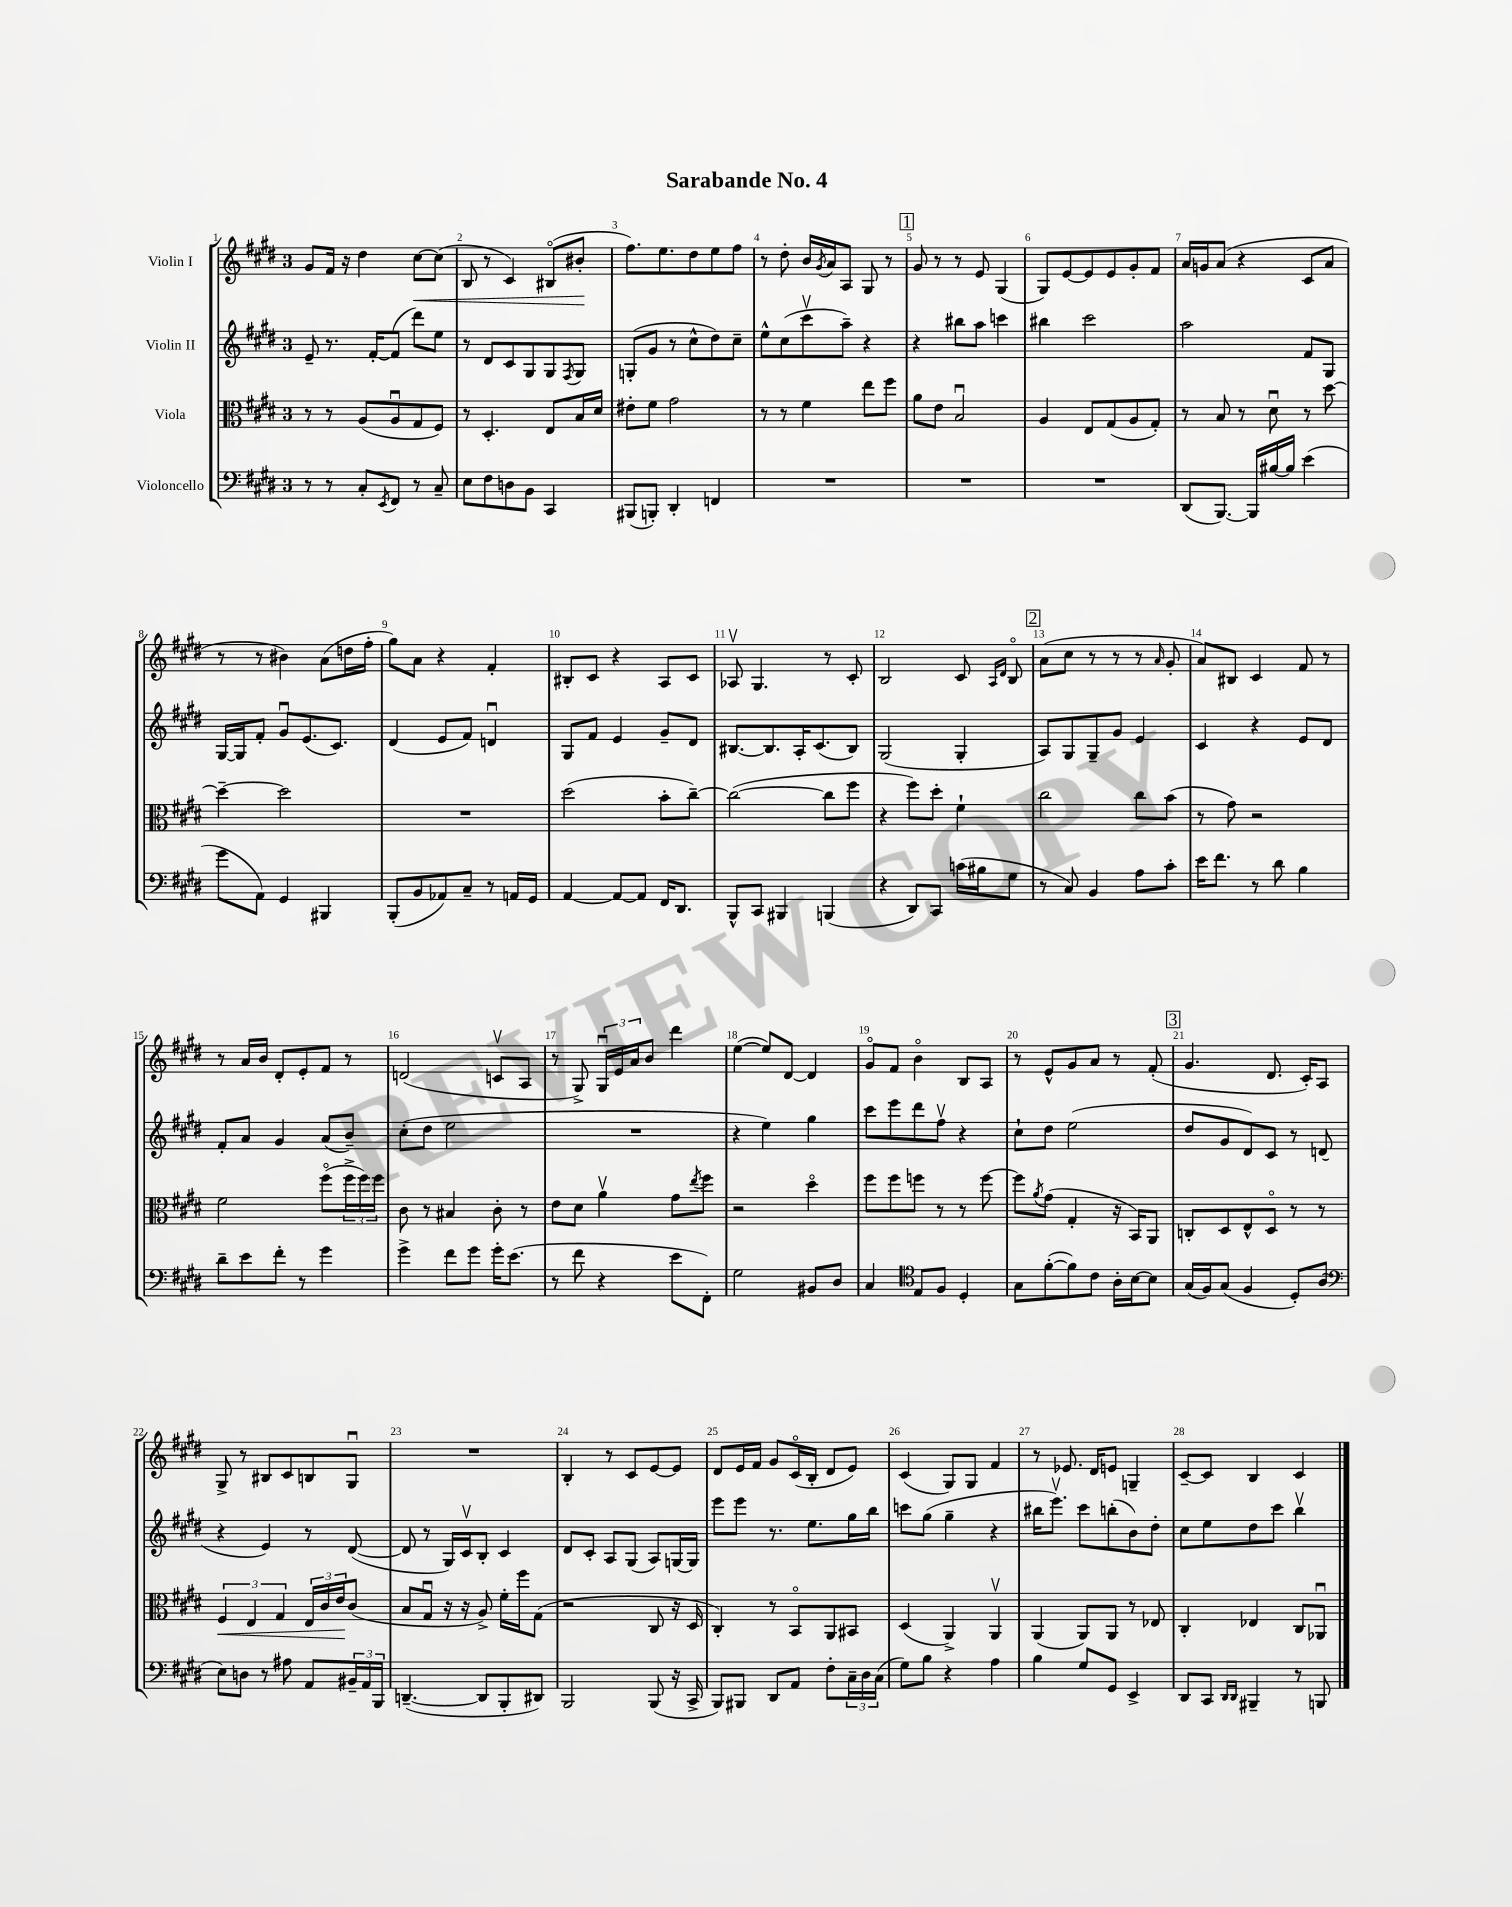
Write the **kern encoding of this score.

**kern	**kern	**kern	**kern
*staff4	*staff3	*staff2	*staff1
*clefF4	*clefC3	*clefG2	*clefG2
*k[f#c#g#d#]	*k[f#c#g#d#]	*k[f#c#g#d#]	*k[f#c#g#d#]
*M3/4	*M3/4	*M3/4	*M3/4
8r	8r	8e~/	8g#/L
8r	8r	8.r	16f#/Jk
.	.	.	16r
8C#'/L	(8A/L	.	4dd#\
.	.	[16f#'/LK	.
8qEE/	.	.	.
8FF#/J	8Au/	(8f#/]J	.
8r	8G#/	8ddd#\L)	[8cc#\L
8C#~/	8F#/J)	8ee\J	(8cc#\]J
=	=	=	=
8E\L	8r	8r	8B/
8F#\	4.D#'/	8d#/L	8r
8D\	.	8c#/	4c#/)
8BB\J	.	8G#/	.
4CC#/	8E/L	8G#/	(8B#o/L
.	.	8qF#/	.
.	16B/L	8G#/J	8b#'/J
.	16d#/JJ	.	.
=	=	=	=
(8BBB#/L	8e#'\L	(8G'/L	8.ff#\L)
8BBB'/J)	8f#\J	8g#/J	.
.	.	.	8.ee\
4DD#'/	2g#\	8r	.
.	.	8cc#^^\L	8dd#\
4FF/	.	8dd#\)	8ee\
.	.	8cc#~\J	8ff#\J
=	=	=	=
2.r	8r	8ee^^\L	8r
.	8r	(8cc#\	8dd#'\
.	4f#\	8ccc#v\	16b/LL
.	.	.	8qg#/
.	.	.	16a/J
.	.	8aa~\J)	8A/J
.	8ee\L	4r	8G#/
.	8ff#\J	.	8r
=	=	=	=
2.r	8a\L	4r	8g#/
.	8e\J	.	8r
.	2Bu/	8bb#\L	8r
.	.	8aa\J	8e/
.	.	4ccc\	(4G#/
=	=	=	=
2.r	4A/	4bb#\	8G#/L)
.	.	.	[8e/
.	8E/L	2ccc#\	8e/]
.	(8G#/	.	8e/
.	8A/	.	8g#'/
.	8G#'/J)	.	8f#/J
=	=	=	=
(8DD#/L	8r	2aa\	16a/LL
.	.	.	16g/J
[8.BBB/J)	8B/	.	(8a/J
.	8r	.	4r
16BBB/]LL	.	.	.
[16B#/	8d#u\	.	.
16B#/]JJ	.	.	.
(4e\	8r	8f#/L	8c#/L
.	[8dd#\	8G#/J	8a/J
=	=	=	=
8g#\L	4dd#~\_	[16G#/LL	8r
.	.	16G#/]J	.
8AA\J)	.	8f#'/J	8r
4GG#/	2dd#\]	8g#u/L	4b#\)
.	.	(8.e/	.
4BBB#/	.	.	(8a\L
.	.	8.c#/J)	.
.	.	.	16dd\L
.	.	.	16ff#'\JJ
=	=	=	=
(8BBB'/L	2.r	(4d#/	8gg#\L)
8BB/	.	.	8a\J
8AA-/)	.	8e/L	4r
8C#~/J	.	8f#/J)	.
8r	.	4du/	4f#'/
16AA/LL	.	.	.
16GG#/JJ	.	.	.
=	=	=	=
[4AA/	(2dd#\	8G#/L	8B#'/L
.	.	8f#/J	8c#/J
8AA/_L	.	4e/	4r
8AA/]J	.	.	.
16FF#/LK	8b'\L	8g#~/L	8A/L
8.DD#/J	.	.	.
.	[8cc#~\J)	8d#/J	8c#/J
=	=	=	=
8BBB^^/L	(2cc#\_	[8.B#/L	8A-v/
8CC#/J	.	.	4.G#/
.	.	8.B#/]	.
4BBB#/	.	.	.
.	.	16A'/K	.
.	.	(8.c#/	.
(4BBB/	8cc#\]L	.	8r
.	8ff#\J	8B#/J)	8c#'/
=	=	=	=
4r	4r	(2G#/	2B/
8DD#/L)	8ff#\L)	.	.
8CC#/J	8dd#'\J	.	.
(16c\LL	4f#`\	4G#'/	8c#/
16B#\J	.	.	.
.	.	.	16qqA/LL
.	.	.	16qqd#/JJ
8G#\J	.	.	8Bo/
=	=	=	=
8r	2cc#\	8A/L)	(8a\L
8C#/)	.	8G#/	8cc#\J
4BB/	.	8G#~/	8r
.	.	8g#/J	8r
8A\L	8cc#\L	4e/	8r
.	.	.	16qqa/
8c#'\J	(8b\J	.	8g#'/
=	=	=	=
16e\LK	8r	4c#/	8a/L)
8.f#\J	.	.	.
.	8g#\)	.	8B#/J
8r	2r	4r	4c#/
8d#\	.	.	.
4B\	.	8e/L	8f#/
.	.	8d#/J	8r
=	=	=	=
8d#~\L	2f#\	8f#'/L	8r
8e\	.	8a/J	16a/LL
.	.	.	16b/JJ
8f#'\J	.	4g#/	8d#'/L
8r	.	.	8e'/
4g#\	(8ff#o\L	(8a/L	8f#/J
.	24ff#^\L	8b~/J)	8r
.	24ff#\)	.	.
.	24ff#\JJ	.	.
=	=	=	=
4g#^\	8c#\	(8cc#'\L	(2d/
.	8r	8dd#\J	.
8f#\L	4B#/	2ee\	.
8g#\J	.	.	.
16g#'\LK	8c#'\	.	8cv/L
(8.e\J	.	.	.
.	8r	.	8A/J
=	=	=	=
8r	8e\L	2.r	8r
8f#\	8d#\J	.	8G#^/)
4r	4av\	.	24G#u/LL
.	.	.	24e/
.	.	.	24a/J
.	.	.	8b/J
8e\L	8g#\L	.	4ddd#\
.	8qee/	.	.
8FF#'\J)	8ff#\J	.	.
=	=	=	=
2G#\	2r	4r	([4ee\
.	.	4ee\)	8ee/]L)
.	.	.	[8d#/J
8BB#/L	4dd#o\	4gg#\	4d#/]
8D#/J	.	.	.
=	=	=	=
4C#/	8ff#\L	8ccc#\L	8g#o/L
.	8ff#\	8eee\	8f#/J
*clefC4	*	*	*
8E/L	8ff\J	8ddd#\	4bo\
8F#/J	8r	8ff#v\J	.
4D#'/	8r	4r	8B/L
.	[8ff\	.	8A/J
=	=	=	=
8G#\L	8ff\]L	8cc#`\L	8r
.	8qa/	.	.
([8f#'\	(8g#\J	8dd#\J	8e^^/L
8f#\])	4G#'/	(2ee\	8g#/
8c#\J	.	.	8a/J
16A'\LL	16r	.	8r
[16B\J	16BB/LK)	.	.
8B\]J	8AA/J	.	(8f#'/
=	=	=	=
(16G#/LL	8C'/L	8dd#/L	4.g#/
16F#/J)	.	.	.
(8G#/J	8D#/	8g#/	.
4F#/	8E^^/	8d#/)	.
.	8D#o/J	8c#/J	8.d#/
8D#'/L)	8r	8r	.
.	.	.	16c#'/LK)
(8A/J	8r	(8d/	8A/J
=	=	=	=
*clefF4	*	*	*
8E\L)	6F#/	4r	8G#^/
8D\J	.	.	8r
.	6E/	.	.
8r	.	4e/)	8B#/L
.	6G#/	.	.
8A#\	.	.	8c#/
8AA/L	24E/LL	8r	8B/
.	24c#/	.	.
.	24e/J	.	.
24BB#~/L	(8c#/J	([8d#/	8G#u/J
24AA/	.	.	.
24BBB/JJ	.	.	.
=	=	=	=
([4.DD~/	8B/L	8d#/]	2.r
.	8G#u/J	8r	.
.	16r	16G#/LL)	.
.	16r	16c#v/J	.
8DD/]L	8A^/)	8B'/J	.
8BBB'/	16f#'\LL	4c#/	.
.	16ff#\J	.	.
8DD#/J)	(8G#\J	.	.
=	=	=	=
2BBB/	2r	8d#/L	4B'/
.	.	8c#'/J	.
.	.	8A/L	8r
.	.	(8G#/J	8c#/L
(8BBB/	8C#/	8A/L)	[8e/
16r	16r	[16G/L	8e/]J
16CC#^/	16D#/	16G/]JJ	.
=	=	=	=
8BBB/L)	4C#'/)	8eee\L	8d#/L
8BBB#/J	.	8eee\J	16e/L
.	.	.	16f#/JJ
8DD#/L	8r	8.r	8g#/L
8AA/J	8BBo/L	.	(16c#o/L
.	.	8.ee\L	16B'/JJ
8F#'\L	8AA/	.	8d#/L
24C#~\L	8BB#/J	16gg#\L	8e/J)
24D#\	.	.	.
.	.	16bb\JJ	.
(24C#\JJ	.	.	.
=	=	=	=
8G#\L)	(4D#/	8ccc\L	(4c#/
8B\J	.	(8gg#\J	.
4r	4AA^/)	4gg#~\	8G#/L)
.	.	.	8G#/J
4A\	4AAv/	4r	4f#/
=	=	=	=
4B\	(4AA/	16bb#\LK	8r
.	.	8.eeev\J)	.
.	.	.	8.e-/
8G#/L	8AA/L)	8ccc#\L	.
.	.	.	16d#/LK
8GG#/J	8AA/J	(8bb'\	8e/J
4EE^/	8r	8b\)	4G~/
.	8E-/	8dd#'\J	.
=	=	=	=
8DD#/L	4C#'/	8cc#\L	[8c#~/L
8CC#/J	.	8ee\	8c#/]J
16qqDD#/LL	.	.	.
16qqDD#/JJ	.	.	.
4BBB#~/	4E-/	8dd#\	4B/
.	.	8ccc#\J	.
8r	8C#/L	4bbv\	4c#/
8BBB/	8AA-u/J	.	.
==	==	==	==
*-	*-	*-	*-
